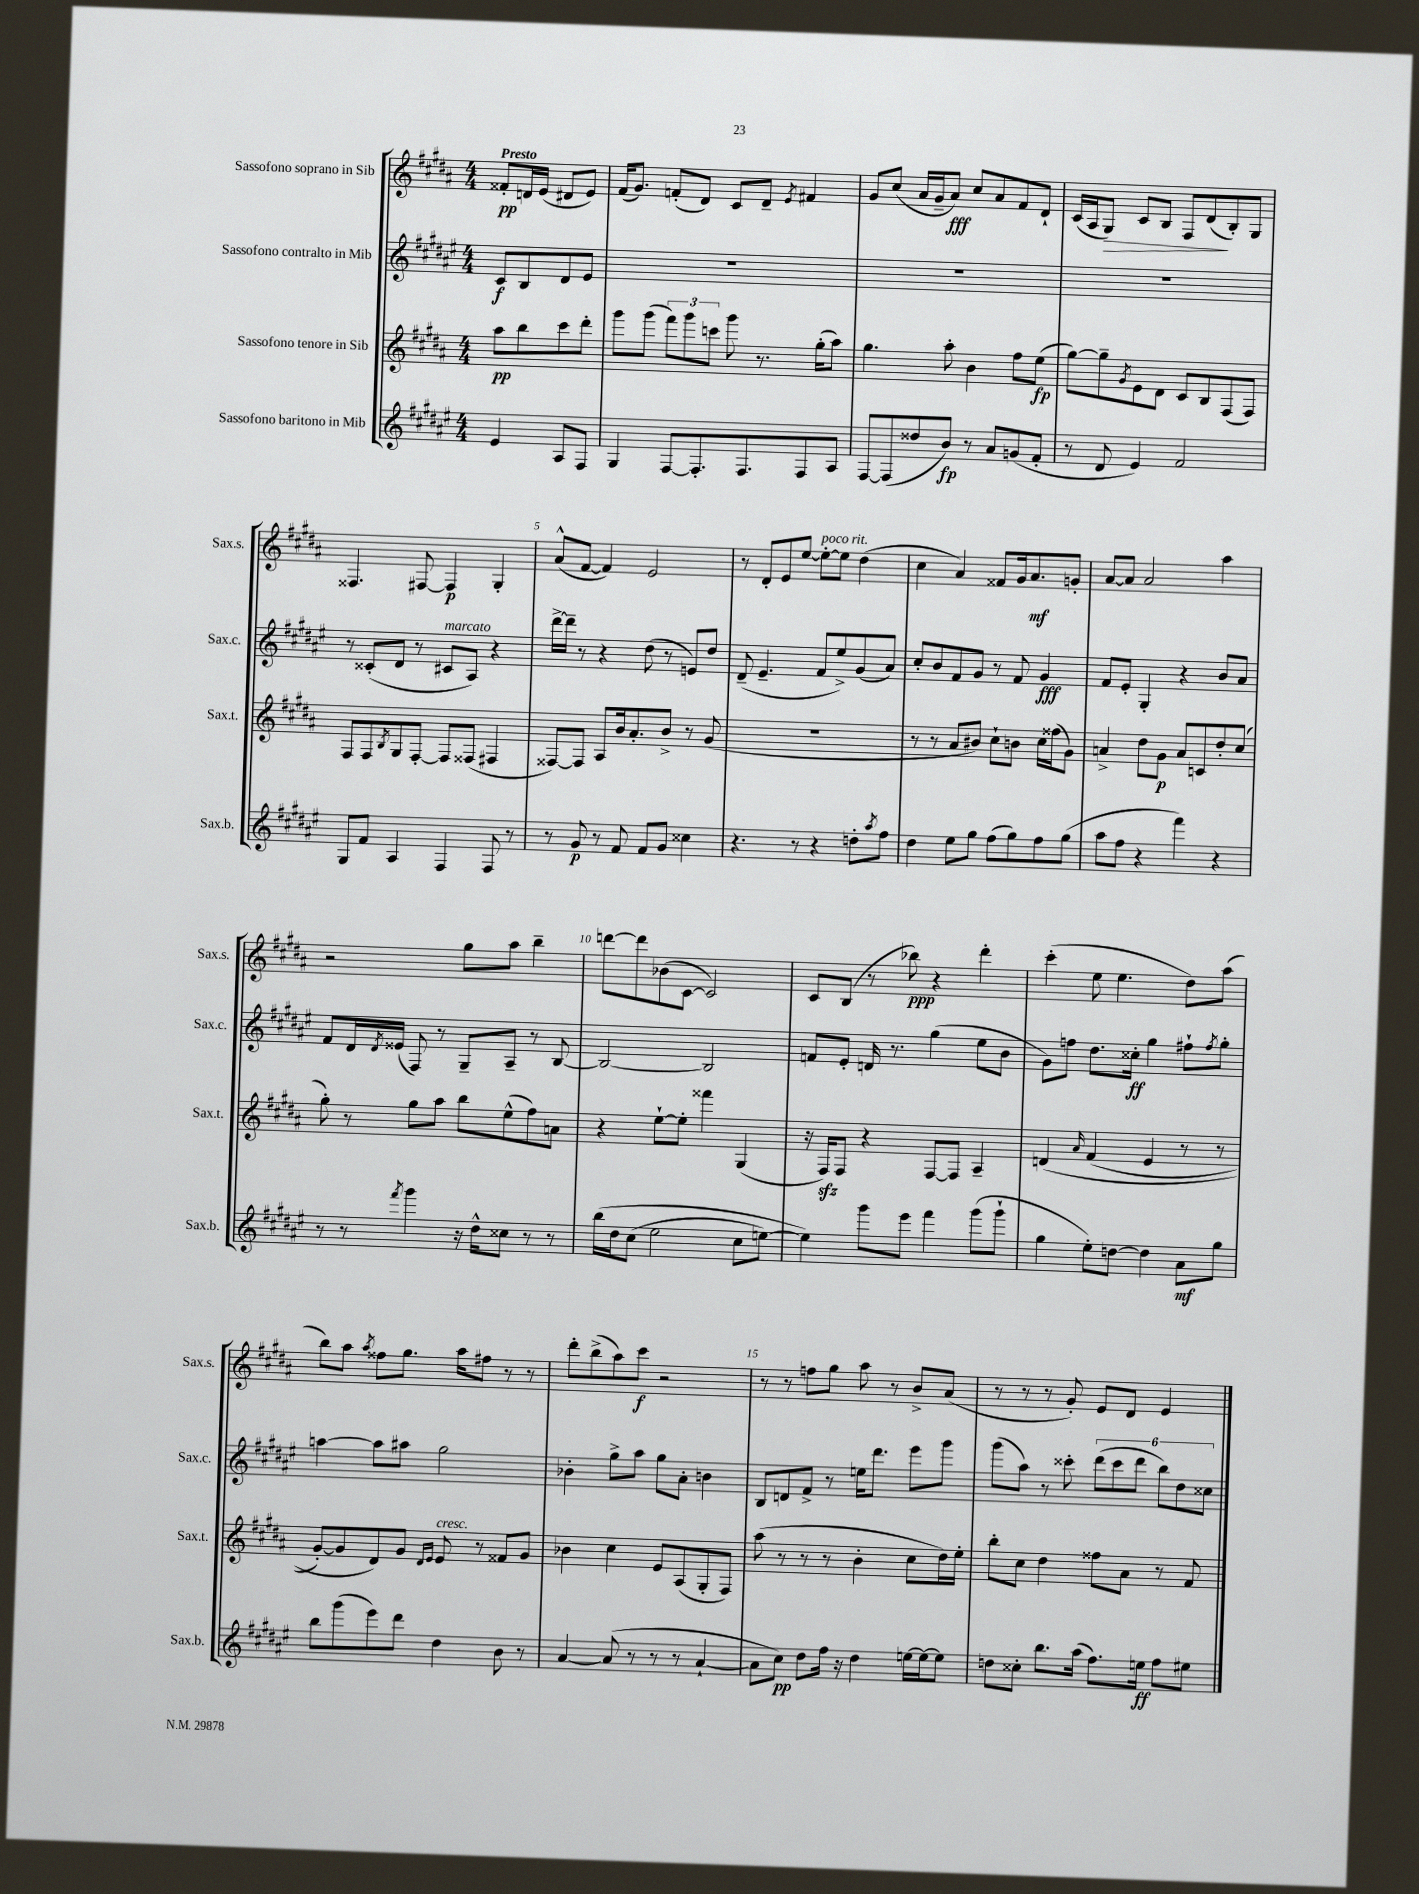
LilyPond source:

<<
\new StaffGroup <<
\new Staff = "s0" \with { instrumentName = "Sassofono soprano in Sib" shortInstrumentName = "Sax.s." } {
    \clef treble \key b \major \numericTimeSignature \time 4/4 \partial 2 \tempo "Presto"
    fisis'8-.\pp d'16 e'16( dis'8 e'8) |
    fis'16( gis'8.) f'8-.( dis'8) cis'8 dis'8-- \acciaccatura { e'8 } fis'4 |
    gis'8 cis''8( ais'16 gis'16-- ais'8\fff) cis''8 ais'8 fis'8 dis'8-! |
    cis'16( ais16 gis8\>) cis'8 b8 fis8 dis'8\!( b8-.) gis8 |
    fisis4. fis8~ fis4\p gis4-. |
    ais'8-^( fis'8~ fis'4) e'2 |
    r8 dis'8-. e'8 e''8~ e''8~-.^\markup { \italic "poco rit." } e''8 dis''4( |
    cis''4 ais'4) fisis'8 gis'16 ais'8.\mf g'8-. |
    ais'8~ ais'8 ais'2 ais''4 |
    r2 gis''8 ais''8 b''4-- |
    d'''8~ d'''8 bes'8( cis'8~ cis'2) |
    cis'8 b8( r8 bes''8\ppp) r4 dis'''4-. |
    cis'''4-.( e''8 e''4. dis''8) ais''8( |
    b''8) ais''8 \acciaccatura { ais''8 } fisis''8 gis''8. ais''16 fis''8 r8 r8 |
    dis'''8-. b''8->( ais''8) cis'''8\f r2 |
    r8 r8 f''8 gis''8 ais''8 r8 b'8-> ais'8( |
    r8 r8 r8 gis'8-.) e'8 dis'8 e'4 \bar "|." |
}
\new Staff = "s1" \with { instrumentName = "Sassofono contralto in Mib" shortInstrumentName = "Sax.c." } {
    \clef treble \key fis \major \numericTimeSignature \time 4/4 \partial 2
    cis'8\f b8 dis'8 eis'8 |
    R1 |
    R1 |
    R1 |
    r8 cisis'8-.( dis'8 r8 cis'8^\markup { \italic "marcato" } ais8) r4 |
    dis'''16~-> dis'''16-- r8 r4 dis''8( r8 e'8) dis''8 |
    dis'8--( eis'4.-- fis'8 eis''8->) gis'8( ais'8) |
    cis''8-. b'8 fis'8 gis'8 r8 fis'8 gis'4\fff |
    fis'8 eis'8-. gis4-. r4 b'8 ais'8 |
    fis'8 dis'16 \acciaccatura { dis'8 } eisis'16( fis8) r8 gis8-- ais8-- r8 b8~ |
    b2~ b2 |
    f'8 eis'8-. d'16 r8. gis''4( eis''8 b'8 |
    gis'8) f''8 dis''8. cisis''16-.\ff gis''4 fis''8-! \acciaccatura { fis''8 } gis''8-. |
    a''4~ a''8 ais''8 gis''2 |
    bes'4-. gis''8-> ais''8 gis''8 ais'8-. b'4 |
    b8 d'8 fis'8-> r8 e''16 dis'''8. eis'''8 gis'''8 |
    gis'''8( ais''8) r8 cisis'''8-. \tuplet 6/4 { dis'''8( cisis'''8 dis'''8 b''8) dis''8 cisis''8 } \bar "|." |
}
\new Staff = "s2" \with { instrumentName = "Sassofono tenore in Sib" shortInstrumentName = "Sax.t." } {
    \clef treble \key b \major \numericTimeSignature \time 4/4 \partial 2
    ais''8\pp b''8 cis'''8 dis'''8-. |
    gis'''8 gis'''8( \tuplet 3/2 { fis'''8) gis'''8 c'''8 } gis'''8 r8. gis''16-.( ais''8) |
    gis''4. ais''8-. b'4 fis''8 e''8\fp( |
    gis''8~) gis''8-- \acciaccatura { gis'8 } e'8 dis'8 cis'8 b8 fis8( fis8) |
    fis8 fis8 \acciaccatura { b8 } gis8 fis8~-. fis8 fisis8( fis4 |
    fisis8~) fisis8 ais8 b'16 ais'8.-. b'8-> r8 gis'8( |
    R1 |
    r8 r8 ais'8 bis'8) cis''8-! b'8 cis''16 fisis''16( gis'8) |
    a'4-> dis''8 gis'8\p a'8 c'8 dis''8-. cis''8( |
    gis''8-.) r8 gis''8 ais''8 b''8 e''8-^( fis''8) a'8 |
    r4 e''8~-! e''8-. fisis'''4 gis4( |
    r16 fis16\sfz) fis8 r4 fis8~ fis8 ais4-- |
    d'4\( \grace { ais'16 } fis'4( e'4 r8 r8 |
    gis'8~-.) gis'8 dis'8\) gis'8 \grace { dis'16 e'16 } e'8^\markup { \italic "cresc." } r8 fisis'8 gis'8 |
    bes'4 cis''4 e'8 ais8( gis8-. fis8) |
    ais''8( r8 r8 r8 b'4-. cis''8 dis''16) e''16-. |
    b''8-. cis''8 dis''4 fisis''8 ais'8 r8 fis'8 \bar "|." |
}
\new Staff = "s3" \with { instrumentName = "Sassofono baritono in Mib" shortInstrumentName = "Sax.b." } {
    \clef treble \key fis \major \numericTimeSignature \time 4/4 \partial 2
    eis'4 ais8 fis8 |
    gis4 fis8~ fis8.-. fis8. fis8 ais8 |
    fis8~ fis8( disis''8 b'8\fp) r8 ais'8 g'8( fis'8-. |
    r8 dis'8 eis'4) fis'2 |
    gis8 fis'8 ais4 fis4 fis8 r8 |
    r8 gis'8\p r8 fis'8 fis'8 gis'8 cisis''4 |
    r4. r8 r4 d''8-. \acciaccatura { ais''8 } fis''8 |
    dis''4 eis''8 gis''8 fis''8( gis''8) fis''8 gis''8( |
    ais''8 fis''8 r4 fis'''4) r4 |
    r8 r8 \acciaccatura { fis'''8 } gis'''4 r16 dis''16-^ cisis''8 r8 r8 |
    b''16\( dis''16 cis''8( eis''2 cis''8 e''8~) |
    e''4\) gis'''8 eis'''8 fis'''4 gis'''8( gis'''8-! |
    gis''4 eis''8-.) d''8~ d''4 ais'8\mf gis''8 |
    b''8 gis'''8( eis'''8) dis'''8 dis''4 b'8 r8 |
    ais'4~ ais'8( r8 r8 r8 ais'4~-! |
    ais'8 cis''8\pp) dis''8 fis''16 r16 dis''4 e''16~ e''16~ e''8 |
    d''8 cisis''8-. b''8. ais''16( fis''8.) e''16\ff fis''8 eis''8 \bar "|." |
}
>>
>>
\layout { \context { \Score \override BarNumber.break-visibility = ##(#f #t #t) barNumberVisibility = #(every-nth-bar-number-visible 5) } }
